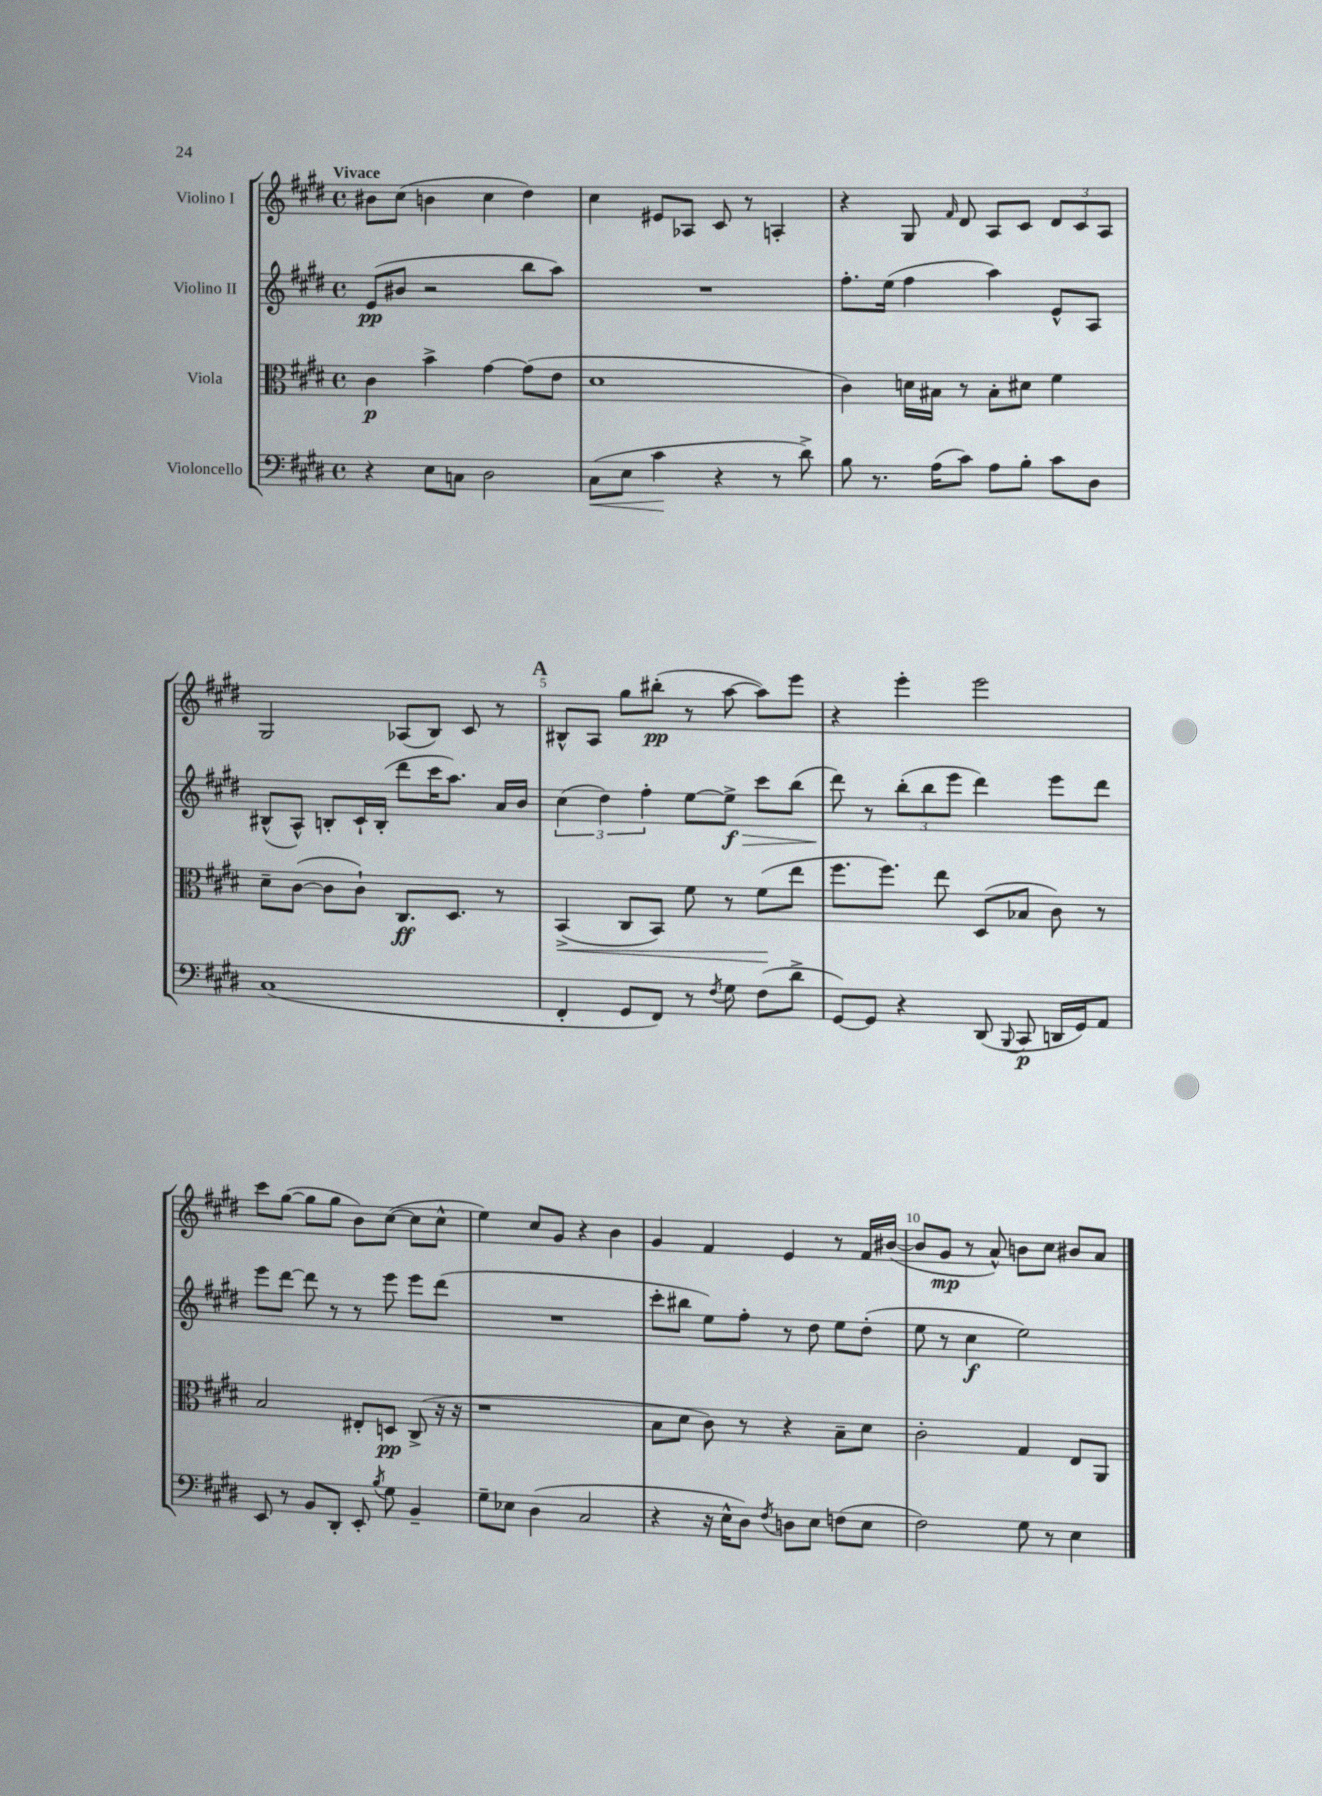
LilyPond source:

<<
\new StaffGroup <<
\new Staff = "s0" \with { instrumentName = "Violino I" } {
    \clef treble \key e \major \defaultTimeSignature \time 4/4 \tempo "Vivace"
    \autoBeamOff bis'8[ cis''8]( b'4 cis''4 dis''4) |
    cis''4 eis'8[ aes8] cis'8 r8 a4-. |
    r4 gis8 \grace { fis'16 } dis'8 a8[ cis'8] \tuplet 3/2 { dis'8[ cis'8 a8] } |
    gis2 aes8[( b8]) cis'8 r8 |
    \mark \markup { \bold "A" } bis8[-^ a8] gis''8[ bis''8]-.\pp( r8 a''8~ a''8[) e'''8] |
    r4 e'''4-. e'''2 |
    cis'''8[ gis''8]~( gis''8[ gis''8] b'8[) cis''8]~( cis''8[ cis''8]-^ |
    e''4) cis''8[ gis'8] r4 b'4 |
    gis'4 fis'4 e'4 r8 fis'16[ bis'16]~( |
    bis'8[ gis'8]\mp r8 a'8-^) b'8[ cis''8] bis'8[ a'8] \bar "|." |
}
\new Staff = "s1" \with { instrumentName = "Violino II" } {
    \clef treble \key e \major \defaultTimeSignature \time 4/4
    \autoBeamOff e'8[\pp( bis'8] r2 b''8[ a''8]) |
    R1 |
    fis''8.[-. e''16]( fis''4 a''4) e'8[-^ a8] |
    bis8[-^( a8]-^) b8[-. cis'16-! b16]-.( dis'''8[ cis'''16 a''8.]) a'16[ b'16] |
    \mark \markup { \bold "A" } \tuplet 3/2 { cis''4( dis''4) fis''4-. } e''8[~ e''8]->\f\> cis'''8[ b''8]( |
    dis'''8\!) r8 \tuplet 3/2 { b''8[-.( b''8 e'''8] } dis'''4) e'''8[ dis'''8] |
    e'''8[ dis'''8]~ dis'''8 r8 r8 e'''8 e'''8[ dis'''8]( |
    R1 |
    cis'''8[-. bis''8] e''8[) fis''8]-. r8 dis''8 e''8[ dis''8]-.( |
    e''8 r8 cis''4\f e''2) \bar "|." |
}
\new Staff = "s2" \with { instrumentName = "Viola" } {
    \clef alto \key e \major \defaultTimeSignature \time 4/4
    \autoBeamOff cis'4\p b'4-> gis'4~ gis'8[( e'8] |
    dis'1 |
    cis'4) d'16[ bis16] r8 bis8[-. dis'8] fis'4 |
    dis'8[-- cis'8]~( cis'8[ cis'8]-!) cis8.[\ff dis8.] r8 |
    \mark \markup { \bold "A" } b,4->\<( cis8[ b,8]) fis'8 r8 fis'8[\!( e''8] |
    fis''8.[ fis''8.]) e''8 dis8[( bes8] cis'8) r8 |
    b2 eis8[-. d8]\pp cis8->( r16 r16 |
    r1 |
    b8[ dis'8] cis'8) r8 r4 b8[-- dis'8] |
    cis'2-. gis4 e8[ a,8] \bar "|." |
}
\new Staff = "s3" \with { instrumentName = "Violoncello" } {
    \clef bass \key e \major \defaultTimeSignature \time 4/4
    \autoBeamOff r4 e8[ c8] dis2 |
    cis8[\<( e8] cis'4\! r4 r8 dis'8->) |
    b8 r8. a16[( cis'8]) a8[ b8]-. cis'8[ dis8] |
    cis1( |
    \mark \markup { \bold "A" } fis,4-. gis,8[ fis,8]) r8 \acciaccatura { fis8 } gis8 fis8[( dis'8]-> |
    gis,8[~) gis,8] r4 dis,8( \appoggiatura { b,,8 } cis,8\p d,16[ gis,16) a,8] |
    e,8 r8 b,8[ dis,8]-. e,8-. \acciaccatura { b8 } gis8 b,4-- |
    gis8[-- ees8] dis4( cis2 |
    r4 r16 e16[-^ dis8]) \acciaccatura { fis8 } d8[ e8] f8[( e8] |
    fis2) gis8 r8 e4 \bar "|." |
}
>>
>>
\layout { \context { \Score \override BarNumber.break-visibility = ##(#f #t #t) barNumberVisibility = #(every-nth-bar-number-visible 5) } }
